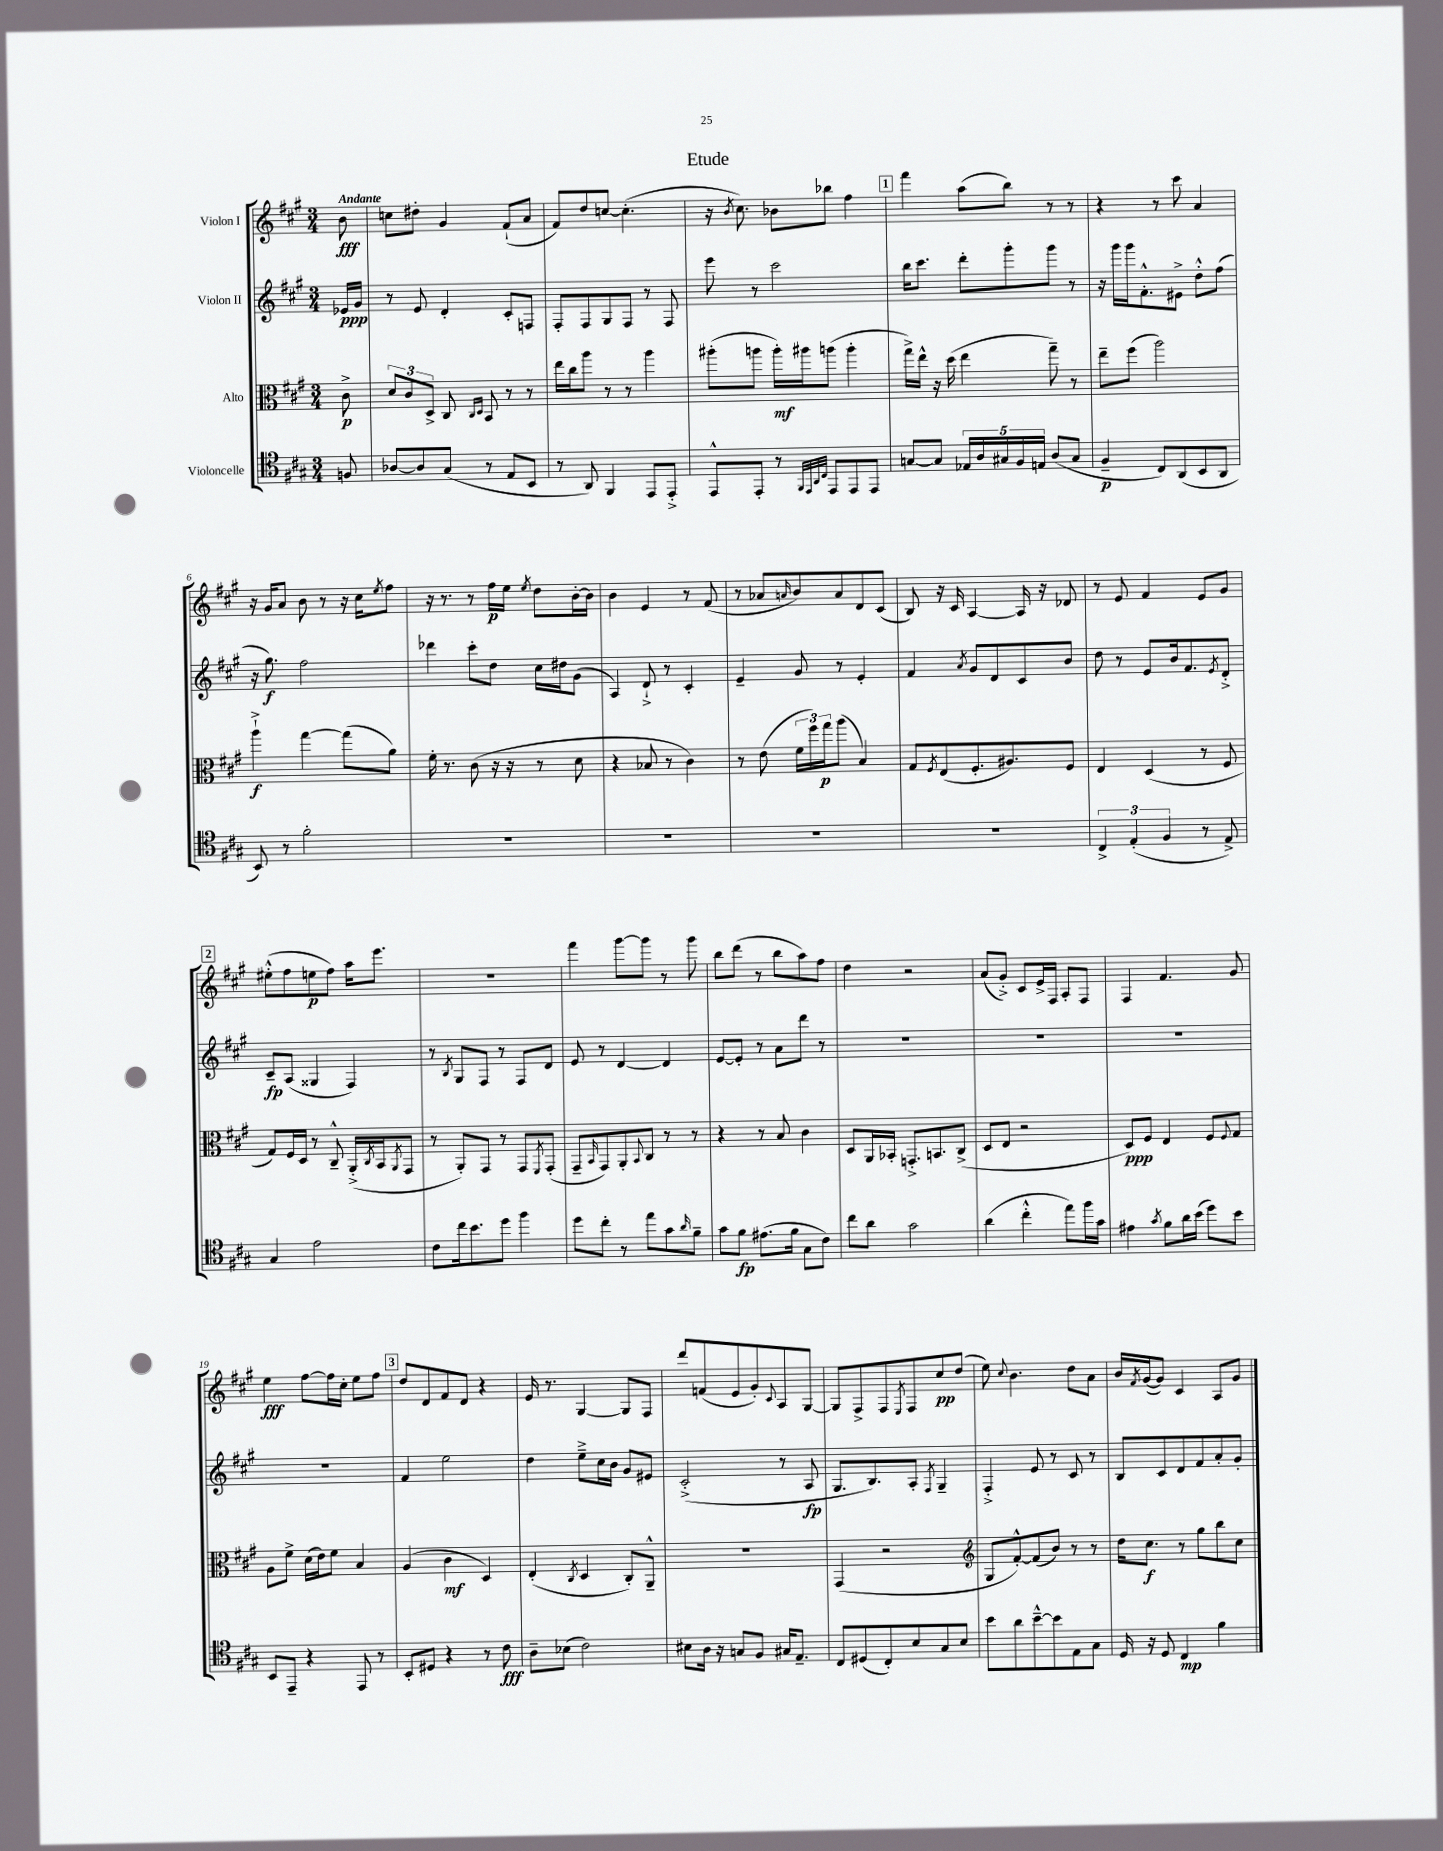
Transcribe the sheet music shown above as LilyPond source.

\header { title = "Etude" }
<<
\new StaffGroup <<
\new Staff = "s0" \with { instrumentName = "Violon I" } {
    \clef treble \key a \major \numericTimeSignature \time 3/4 \partial 8 \tempo "Andante"
    b'8\fff |
    c''8 dis''8-. gis'4 fis'8-!( a'8 |
    fis'8) d''8 c''8~ c''4.-.( |
    r16 \acciaccatura { b'8 } cis''8.) bes'8 bes''8 fis''4 |
    \mark \markup { \box "1" } fis'''4 a''8( b''8) r8 r8 |
    r4 r8 cis'''8 a'4 |
    r16 gis'16 a'8 b'8 r8 r16 cis''16 \acciaccatura { e''8 } fis''8 |
    r16 r8. r8 fis''16\p e''16 \acciaccatura { e''8 } d''8 b'16~-. b'16 |
    b'4 e'4 r8 fis'8( |
    r8 aes'8 \grace { a'16 } b'8) a'8 d'8 cis'8( |
    b8) r16 cis'16 a4~ a16 r16 des'8 |
    r8 e'8 fis'4 e'8 gis'8 |
    \mark \markup { \box "2" } eis''8-.-^( fis''8 e''8\p fis''8) a''16 e'''8. |
    R2. |
    fis'''4 gis'''8~ gis'''8 r8 gis'''8 |
    b''8 d'''8( r8 b''8 a''8) fis''8 |
    d''4 r2 |
    a'8( gis'8-.->) cis'8 e'16-> fis16 a8-. fis8 |
    fis4 fis'4. gis'8 |
    e''4\fff fis''8~ fis''16 cis''16-. e''8 fis''8 |
    \mark \markup { \box "3" } d''8 d'8 fis'8 d'8 r4 |
    e'16 r8. gis4~ gis8 fis8 |
    d'''8 f'8( e'8 gis'8-.) \appoggiatura { cis'8 } a8 gis8~ |
    gis8 fis8-> fis8 \acciaccatura { e8 } fis8 cis''8\pp d''8( |
    e''8) \appoggiatura { cis''8 } b'4. d''8 a'8 |
    b'16 \acciaccatura { fis'8 } gis'16~( gis'8) cis'4 a8 gis'8 \bar "|." |
}
\new Staff = "s1" \with { instrumentName = "Violon II" } {
    \clef treble \key a \major \numericTimeSignature \time 3/4 \partial 8
    ees'16\ppp gis'16 |
    r8 e'8 d'4-. cis'8-. f8 |
    fis8-. fis8 gis8 fis8 r8 fis8 |
    e'''8 r8 cis'''2 |
    \mark \markup { \box "1" } b''16 cis'''8. d'''8-. gis'''8-. gis'''8 r8 |
    r16 gis'''16 gis'''16 fis'8.-.-^ eis'8-> d''8-.-^ fis''8( |
    r16 gis''8.\f) fis''2 |
    des'''4 cis'''8-. d''8 cis''16 dis''16 gis'8( |
    a4) d'8-!-> r8 cis'4-. |
    e'4-- gis'8 r8 e'4-. |
    fis'4 \acciaccatura { a'8 } gis'8 d'8 cis'8 b'8 |
    d''8 r8 e'8 b'16 fis'8. \acciaccatura { e'8 } d'8-.-> |
    \mark \markup { \box "2" } cis'8--\fp a8( gisis4 fis4) |
    r8 \acciaccatura { b8 } gis8 fis8 r8 fis8 d'8 |
    e'8 r8 d'4~ d'4 |
    e'8~ e'8-. r8 a'8 d'''8 r8 |
    R2. |
    R2. |
    R2. |
    R2. |
    \mark \markup { \box "3" } fis'4 e''2 |
    d''4 e''8---> cis''16 b'16 gis'8 eis'8 |
    cis'2-.->( r8 a8\fp |
    gis8. b8.) a8-. \acciaccatura { fis8 } gis4-- |
    fis4-.-> e'8 r8 cis'8 r8 |
    b8 cis'8 d'8 fis'8 a'8-. gis'8-. \bar "|." |
}
\new Staff = "s2" \with { instrumentName = "Alto" } {
    \clef alto \key a \major \numericTimeSignature \time 3/4 \partial 8
    cis'8->\p |
    \tuplet 3/2 { d'8 cis'8 d8-> } cis8 \grace { cis16 d16 } b,8 r8 r8 |
    e''16 cis''16 a''8 r8 r8 a''4 |
    ais''8-.( a''8 a''16-.\mf) ais''16 a''8( a''4-. |
    \mark \markup { \box "1" } gis''16->) e''16-^ r16 d''16( e''4 gis''8--) r8 |
    e''8-- fis''8( a''2) |
    a''4-!->\f gis''4~ gis''8( a'8) |
    fis'16-. r8. cis'8( r16 r16 r8 d'8 |
    r4 bes8 r8 cis'4) |
    r8 e'8( \tuplet 3/2 { fis'16 fis''16) gis''16\p } a''8( b4) |
    gis8 \acciaccatura { fis8 } e8( fis8.-. ais8.) fis8 |
    e4 d4( r8 fis8 |
    \mark \markup { \box "2" } gis8) fis16 d16 r8 cis8---^ a,16-.->( \acciaccatura { cis8 } b,16 \acciaccatura { a,8 } gis,8 |
    r8 a,8-.) gis,8 r8 gis,8 \acciaccatura { fis,8 } gis,8-.( |
    gis,8-- \grace { b,16 } gis,8) a,8-. \appoggiatura { b,8 } cis8 r8 r8 |
    r4 r8 b8 cis'4 |
    d8 a,16 bes,16-. g,8.-.-> b,8. cis8->( |
    d8 e8 r2 |
    d8\ppp) fis8 e4 fis8 \appoggiatura { fis8 } gis8 |
    a8 fis'8-> d'16( e'16) fis'8 b4 |
    \mark \markup { \box "3" } a4( cis'4\mf d4) |
    e4-.( \acciaccatura { cis8 } d4 cis8-.) a,8---^ |
    R2. |
    gis,4( r2 |
    \clef treble gis8 fis'8~-.-^) fis'8( b'8) r8 r8 |
    d''16 cis''8.\f r8 gis''8 b''8 cis''8 \bar "|." |
}
\new Staff = "s3" \with { instrumentName = "Violoncelle" } {
    \clef tenor \key a \major \numericTimeSignature \time 3/4 \partial 8
    f8 |
    aes8~ aes8 gis8( r8 e8 b,8 |
    r8 a,8) fis,4 e,8 e,8-.-> |
    e,8-^ e,8-. r8 \grace { fis,32 e,32 a,32 cis32 } e,8 e,8 e,8 |
    \mark \markup { \box "1" } g8~ g8 \tuplet 5/4 { ees16 a16 gis16 fis16 e16 } a8( gis8 |
    fis4--\p cis8) a,8( b,8 a,8 |
    b,8) r8 fis'2-. |
    R2. |
    R2. |
    R2. |
    R2. |
    \tuplet 3/2 { cis4-> e4-.( fis4 } r8 e8->) |
    \mark \markup { \box "2" } gis4 e'2 |
    cis'8 cis''16 b'8. d''8 fis''4 |
    d''8 cis''8-. r8 e''8 gis'8 \grace { a'16 } fis'8-- |
    gis'8 fis'8\fp eis'8.( fis'16 gis8 cis'8) |
    cis''8 a'8 gis'2 |
    a'4( cis''4-.-^ e''8) fis''16 gis'16 |
    eis'4 \acciaccatura { gis'8 } fis'8 a'16 b'16( d''8) b'8 |
    b,8 e,8-- r4 e,8 r8 |
    \mark \markup { \box "3" } b,8-. dis8 r4 r8 cis'8\fff |
    a8-- bes8( cis'2) |
    bis8 a16 r16 g8 fis8 gis16 e8.-- |
    cis8 dis8( cis8-.) b8 gis8 b8 |
    b'8 a'8 b'8~---^ b'8 e8 gis8 |
    d16 r16 d8 cis4\mp fis'4 \bar "|." |
}
>>
>>
